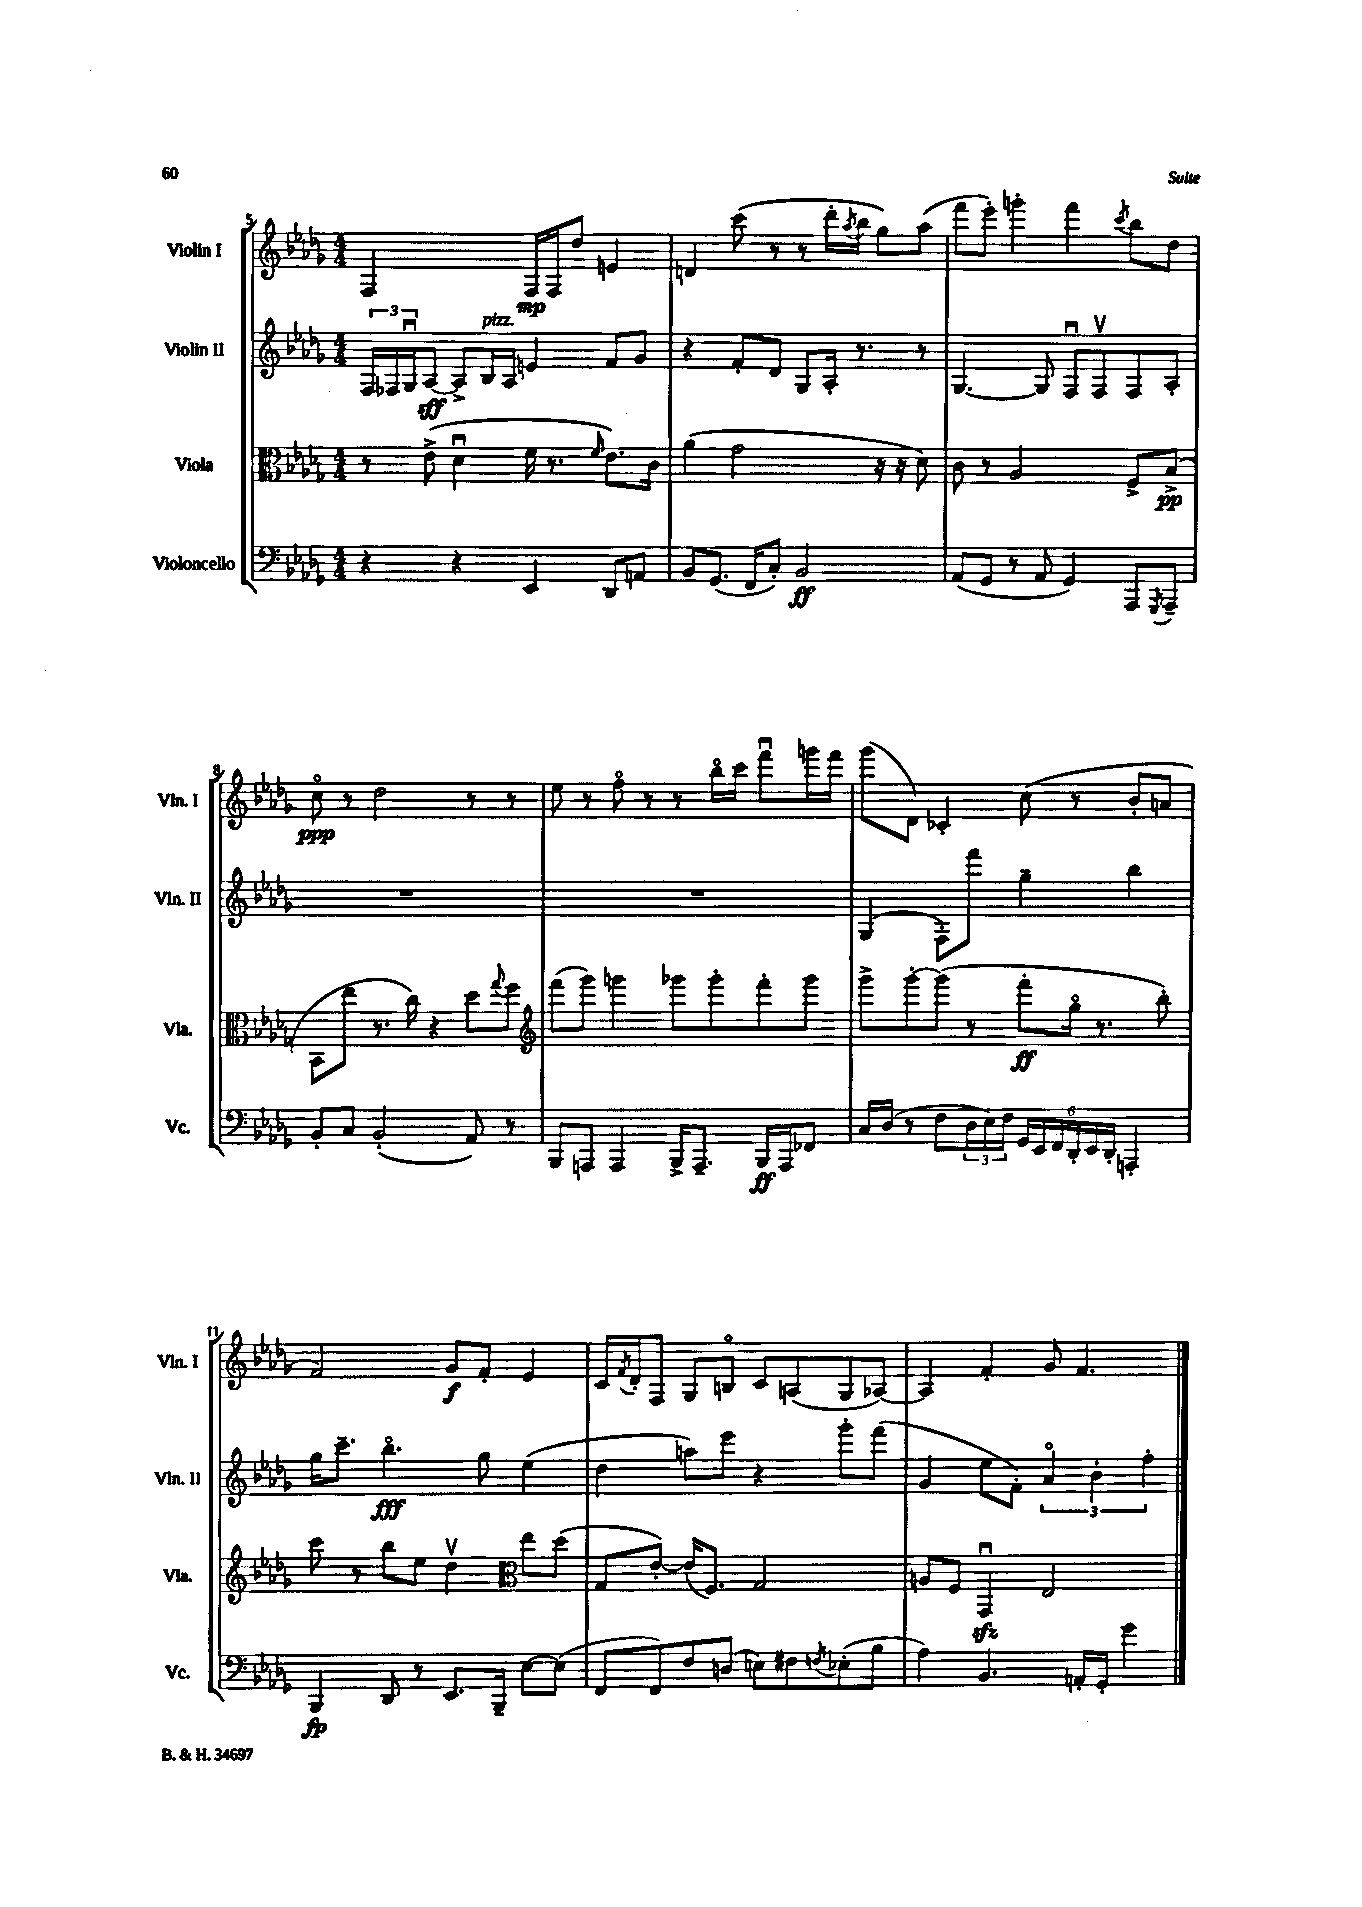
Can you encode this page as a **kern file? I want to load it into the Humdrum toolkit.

**kern	**dynam	**kern	**dynam	**kern	**dynam	**kern	**dynam
*part4	*part4	*part3	*part3	*part2	*part2	*part1	*part1
*staff4	*staff4	*staff3	*staff3	*staff2	*staff2	*staff1	*staff1
*I"Violoncello	*	*I"Viola	*	*I"Violin II	*	*I"Violin I	*
*I'Vc.	*	*I'Vla.	*	*I'Vln. II	*	*I'Vln. I	*
*clefF4	*	*clefC3	*	*clefG2	*	*clefG2	*
*k[b-e-a-d-g-]	*	*k[b-e-a-d-g-]	*	*k[b-e-a-d-g-]	*	*k[b-e-a-d-g-]	*
*M4/4	*	*M4/4	*	*M4/4	*	*M4/4	*
=5	=5	=5	=5	=5	=5	=5	=5
4r	.	8r	.	24F/LL	.	2F/	.
.	.	.	.	24F-X/	.	.	.
.	.	.	.	24G-u/J	.	.	.
.	.	(8e-^\	.	[8A-/J	sff	.	.
4r	.	4d-u\	.	8A-^/L]	.	.	.
!	!	!	!	!LO:TX:a:i:t=pizz.	!	!	!
.	.	.	.	16B-/L	.	.	.
.	.	.	.	16A-/JJ	.	.	.
4EE-/	.	16f\	.	4en/	.	16F/LL	mp
.	.	8.r	.	.	.	16F/J	.
.	.	.	.	.	.	8dd-/J	.
.	.	16qqf/	.	.	.	.	.
8DD-/L	.	8.e-\L)	.	8f/L	.	4en/	.
8AAn/J	.	.	.	8g-/J	.	.	.
.	.	16c\Jk	.	.	.	.	.
=6	=6	=6	=6	=6	=6	=6	=6
8BB-/L	.	(4a-\	.	4r	.	4dn/	.
(8.GG-/J	.	.	.	.	.	.	.
.	.	2g-\	.	8f'/L	.	(8ccc\	.
16FF/KL	.	.	.	.	.	.	.
8C'/J)	.	.	.	8d-/J	.	8r	.
2BB-/	ff	.	.	8G-/L	.	8r	.
.	.	.	.	16A-'/Jk	.	16ddd-'\LL	.
.	.	.	.	.	.	8qaa-/	.
.	.	.	.	8.r	.	16bb-\JJ	.
.	.	16r	.	.	.	8gg-\L)	.
.	.	16r	.	.	.	.	.
.	.	8d-\)	.	8r	.	(8aa-\J	.
=7	=7	=7	=7	=7	=7	=7	=7
(8AA-/L	.	8c\	.	[4.G-/	.	8fff\L	.
8GG-/J	.	8r	.	.	.	8eee-'\J)	.
8r	.	2A-/	.	.	.	4gggn'\	.
8AA-/	.	.	.	8G-/]	.	.	.
4GG-/)	.	.	.	8Fu/L	.	4fff\	.
.	.	.	.	8Fv/	.	.	.
.	.	.	.	.	.	8qccc/	.
8AAA-/L	.	8F^/L	.	8F/	.	8bb-\L	.
8qGGG-/	.	.	.	.	.	.	.
8AAA-~/J	.	(8B-^/J	pp	8A-'/J	.	8dd-\J	.
!!LO:LB:g=z
=8	=8	=8	=8	=8	=8	=8	=8
8BB-'/L	.	8BB-\L	.	1r	.	8cc\	ppp
8C/J	.	8ee-\J	.	.	.	8r	.
(2BB-'/	.	8.r	.	.	.	2dd-\	.
.	.	16cc\)	.	.	.	.	.
.	.	4r	.	.	.	.	.
8AA-/)	.	8dd-\L	.	.	.	8r	.
.	.	8qqgg-/	.	.	.	.	.
8r	.	8ff\J	.	.	.	8r	.
=9	=9	=9	=9	=9	=9	=9	=9
*	*	*clefG2	*	*	*	*	*
8BBB-/L	.	(8fff\L	.	1r	.	8ee-\	.
8AAAn/J	.	8ggg-\J)	.	.	.	8r	.
4AAA/	.	4gggn\	.	.	.	8ff\	.
.	.	.	.	.	.	8r	.
16BBB-^/KL	.	8ggg-X\L	.	.	.	8r	.
8.AAA~/J	.	.	.	.	.	.	.
.	.	8ggg-'\	.	.	.	16bb-\LL	.
.	.	.	.	.	.	16ccc\JJ	.
16BBB-/LL	ff	8fff'\	.	.	.	8fffu\L	.
16AAA/J	.	.	.	.	.	.	.
8FF-X/J	.	8ggg-\J	.	.	.	16gggn\L	.
.	.	.	.	.	.	16fff\JJ	.
=10	=10	=10	=10	=10	=10	=10	=10
16C/LL	.	8ggg-^\L	.	(4G-/	.	(8ggg-\L	.
(16D-/JJ	.	.	.	.	.	.	.
8r	.	[8ggg-'\	.	.	.	8d-\J)	.
8F\L	.	(8ggg-\J]	.	8F'\L)	.	4c-X'/	.
24D-\L	.	8r	.	8fff\J	.	.	.
24E-\)	.	.	.	.	.	.	.
24F\JJ	.	.	.	.	.	.	.
24GG-/LL	.	8fff'\L	ff	4gg-~\	.	(8cc\	.
24EE-/	.	.	.	.	.	.	.
24FF/	.	.	.	.	.	.	.
24DD-'/	.	16gg-\Jk	.	.	.	8r	.
24EE-/	.	.	.	.	.	.	.
.	.	8.r	.	.	.	.	.
24DD-'/JJ	.	.	.	.	.	.	.
4AAAn'/	.	.	.	4bb-\	.	8b-'/L	.
.	.	8bb-'\)	.	.	.	8an/J	.
!!LO:LB:g=z
=11	=11	=11	=11	=11	=11	=11	=11
4BBB-/	fp	8ccc\	.	16gg-\KL	.	2f/)	.
.	.	.	.	8.ccc~\J	.	.	.
.	.	8r	.	.	.	.	.
8DD-/	.	8bb-\L	.	4.bb-\	fff	.	.
8r	.	8ee-\J	.	.	.	.	.
8.EE-/L	.	4dd-v\	.	.	.	8g-/L	f
.	.	.	.	8gg-\	.	8f'/J	.
16BBB-~/Jk	.	.	.	.	.	.	.
*	*	*clefC3	*	*	*	*	*
[8E-\L	.	8ee-\L	.	(4ee-\	.	4e-/	.
(8E-\J]	.	(8dd-\J	.	.	.	.	.
=12	=12	=12	=12	=12	=12	=12	=12
8FF/L	.	8G-/L	.	4dd-\	.	16c/LL	.
.	.	.	.	.	.	8qf/	.
.	.	.	.	.	.	16d-'/J	.
8FF/)	.	[8e-'/J)	.	.	.	8F/J	.
8F/	.	(16e-/KL]	.	8aan\L)	.	8G-/L	.
.	.	8.F/J)	.	.	.	.	.
(8Dn/J	.	.	.	8eee-\J	.	8Bn/J	.
8En\L)	.	2G-/	.	4r	.	8c/L	.
8F#X\	.	.	.	.	.	(8An/	.
8qFn/	.	.	.	.	.	.	.
(8E-X'\	.	.	.	8ggg-'\L	.	8G-/	.
8B-\J	.	.	.	(8fff\J	.	[8A-X/J)	.
=13	=13	=13	=13	=13	=13	=13	=13
4A-\)	.	8An/L	.	4g-/	.	4A-/]	.
.	.	8F/J	.	.	.	.	.
4.BB-/	.	4GG-zzu/	.	8ee-\L	.	4f'/	.
.	.	.	.	8f'\J)	.	.	.
.	.	2E-/	.	6a-/	.	8g-/	.
16AAn'/LL	.	.	.	.	.	4.f/	.
.	.	.	.	6b-'\	.	.	.
16GG-'/JJ	.	.	.	.	.	.	.
4g-\	.	.	.	.	.	.	.
.	.	.	.	6ff'\	.	.	.
==	==	==	==	==	==	==	==
*-	*-	*-	*-	*-	*-	*-	*-
